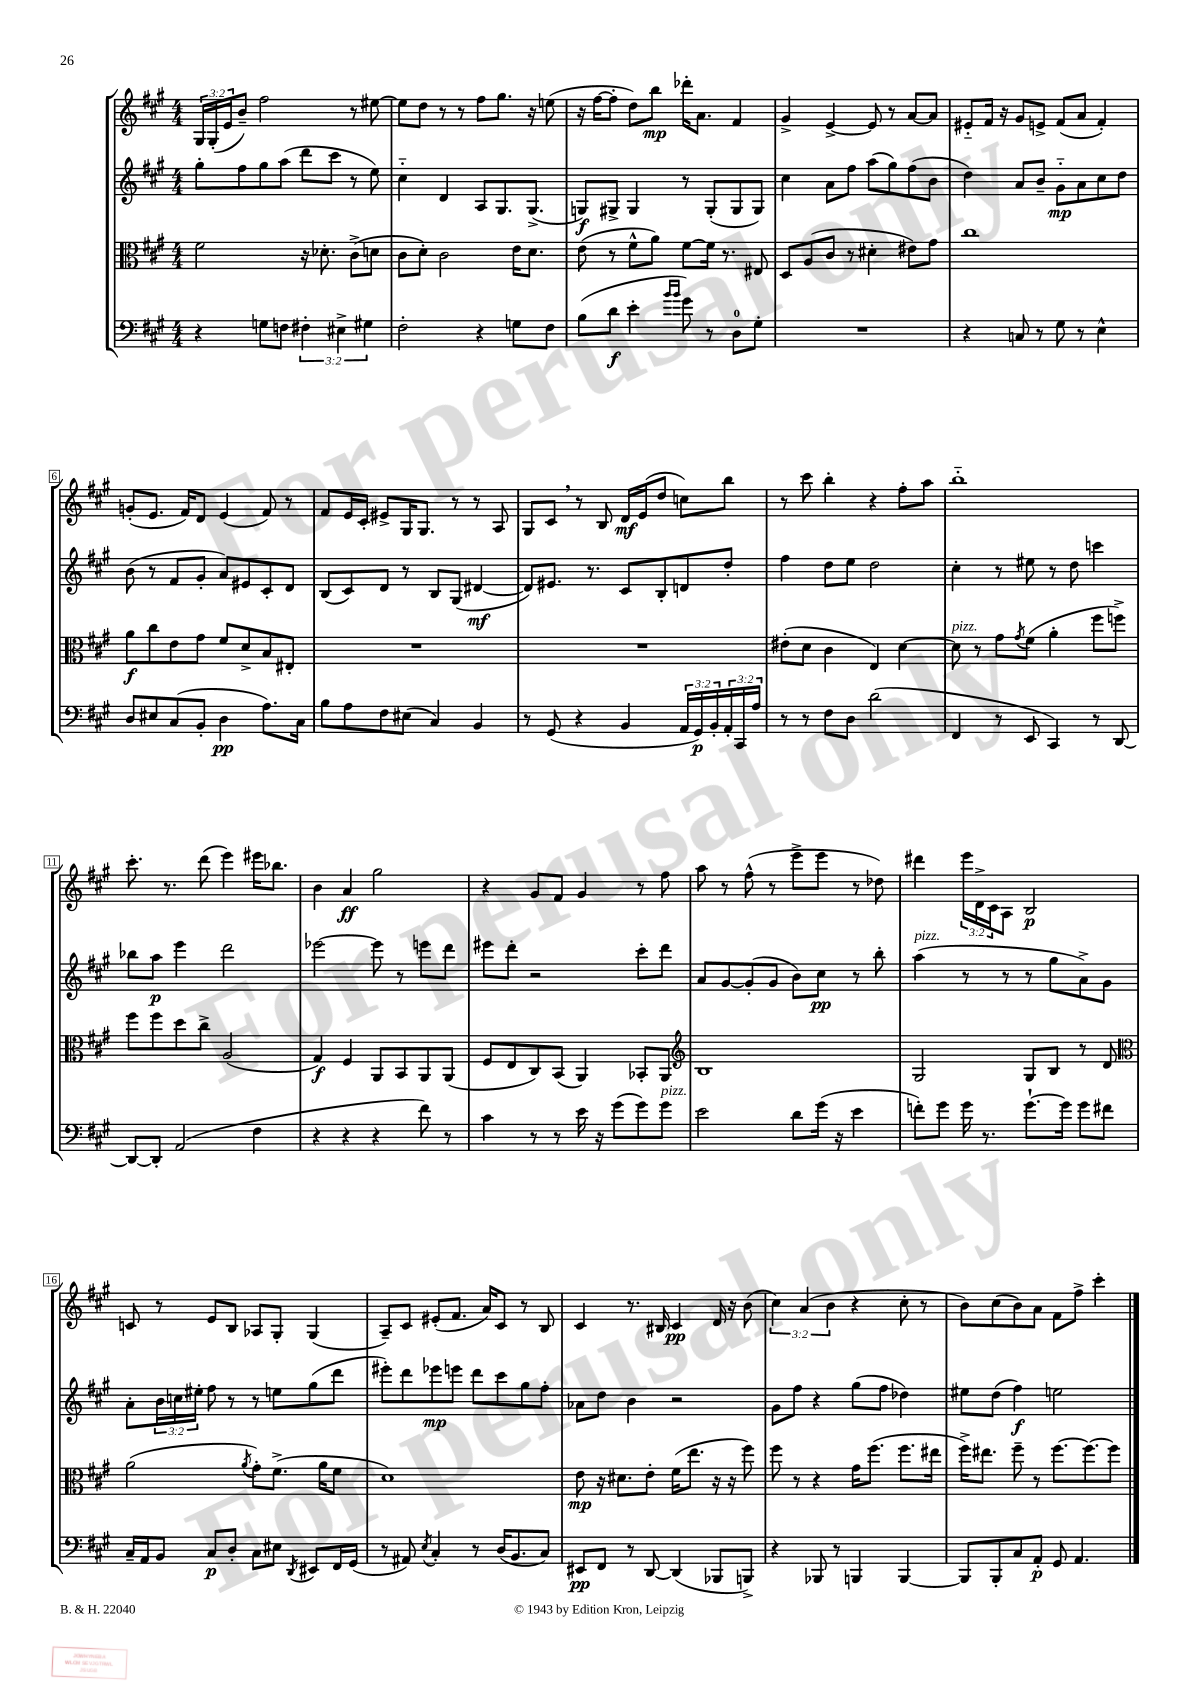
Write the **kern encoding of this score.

**kern	**kern	**kern	**kern
*staff4	*staff3	*staff2	*staff1
*clefF4	*clefC3	*clefG2	*clefG2
*k[f#c#g#]	*k[f#c#g#]	*k[f#c#g#]	*k[f#c#g#]
*M4/4	*M4/4	*M4/4	*M4/4
4r	2f#	8gg#'	24G#
.	.	.	(24G#'
.	.	.	24e
.	.	8ff#	8b~)
8G	.	8gg#	2ff#
8F	.	(8aa	.
6F#'	16r	8ddd	.
.	8.d-'	.	.
.	.	8ccc#	.
6E#^	.	.	.
.	(8c#^	8r	8r
6G#	.	.	.
.	8d	8ee)	[8ee#
=	=	=	=
2F#'	8c#	4cc#'~	8ee#]
.	8d')	.	8dd
.	2c#	4d	8r
.	.	.	8r
4r	.	8A	8ff#
.	.	8.G#	8.gg#
8G	16e	.	.
.	8.d	(8.G#^	16r
8F#	.	.	(8ee
=	=	=	=
(8B	(8e	8G)	16r
.	.	.	[16ff#
8d	8r	8G#^	8ff#']
4e'	8f#^^	4G#	8dd)
.	8a)	.	8bb
16qqb	.	.	.
16qqb	.	.	.
8g#)	[8f#	8r	16ddd-'
.	.	.	8.a
8r	16f#]	(8G#'	.
.	8.r	.	.
8D	.	8G#	4f#
8G#'	8E#	8G#)	.
=	=	=	=
1r	8D	4cc#	4g#^
.	(8A	.	.
.	8c#	8a	[4e^
.	8r	8ff#	.
.	4d#'	(8aa	8e]
.	.	8gg#)	8r
.	8e#)	(8ff#	[8a
.	8g#	8b	8a]
=	=	=	=
4r	1cc#	4dd)	8e#'~
.	.	.	16f#
.	.	.	16r
8C	.	8a	8g#
8r	.	8b~	8e^
8G#	.	8g#'~	(8f#
8r	.	8a	8a
4E^^	.	8cc#	4f#')
.	.	8dd	.
=	=	=	=
8D	8a	(8b	(8g'
8E#	8cc#	8r	8.e
(8C#	8e	8f#	.
.	.	.	16f#)
8BB'	8g#	8g#'	8d
4D	8f#	8a)	(4e
.	8d^	8e#	.
8.A)	8B	8c#'	8f#)
.	8E#'	8d	8r
16C#	.	.	.
=	=	=	=
8B	1r	(8B	8f#
8A	.	8c#)	16e
.	.	.	16c#'
8F#	.	8d	8e#^
(8E#	.	8r	16G#
.	.	.	8.G#
4C#)	.	8B	.
.	.	(8G#	8r
4BB	.	[4d#	8r
.	.	.	8A
=	=	=	=
8r	1r	8d#])	8G#
(8GG#	.	8.e#	8c#
4r	.	.	8r
.	.	8.r	.
.	.	.	8B
4BB	.	8c#	16d
.	.	.	(16e
.	.	8B'	8dd
24AA	.	8d	8cc)
24GG#)	.	.	.
24BB'	.	.	.
24AA'	.	8dd'	8bb
24CC#	.	.	.
24A	.	.	.
=	=	=	=
8r	(8e#'	4ff#	8r
8r	8d	.	8ccc#
8F#	4c#	8dd	4bb'
8D	.	8ee	.
(2d	4E)	2dd	4r
.	[4d	.	8ff#'
.	.	.	8aa
=	=	=	=
4FF#	8d]	4cc#'	1bb'~
.	8r	.	.
8r	8g#	8r	.
.	8qg#	.	.
8EE	(8f#	8ee#	.
4CC#)	4a'	8r	.
.	.	8dd	.
8r	8ff#	4ccc	.
[8DD	8ff^)	.	.
=	=	=	=
8DD_	8ff#	8bb-	8.ccc#'
8DD']	8ff#	8aa	.
.	.	.	8.r
(2AA	8dd	4eee	.
.	8cc#^	.	(8ddd
.	(2A	2ddd	4eee)
4F#	.	.	16eee#
.	.	.	8.bb-
=	=	=	=
4r	4G#)	[2eee-	4b
4r	4F#	.	4a
4r	8AA	8eee-]	2gg#
.	8BB	8r	.
8f#)	8AA	8eee	.
8r	(8AA	8ddd	.
=	=	=	=
4c#	8F#	8eee#	4r
.	8E	8ddd'	.
8r	8C#)	2r	8g#
8r	(8BB	.	8f#
16e	4AA)	.	4g#
16r	.	.	.
(8g#	.	.	.
8g#)	8BB-'	8ccc#'	8r
8g#	8AA	8ddd	8ff#
=	=	=	=
*	*clefG2	*	*
2e	1B	8a	8aa
.	.	[8g#	8r
.	.	(8g#']	(8ff#^^
.	.	8g#	8r
8d	.	8b)	8eee^
(16g#	.	8cc#	8eee
16r	.	.	.
4e	.	8r	8r
.	.	8bb'	8dd-)
=	=	=	=
8f')	2G#	(4aa	4ddd#
8g#	.	.	.
16g#	.	8r	24eee
.	.	.	24d^
8.r	.	.	.
.	.	.	24c#
.	.	8r	8A
[8.g#`	8G#	8r	2B
.	8B	8gg#	.
16g#]	.	.	.
8g#	8r	8a^)	.
8f#	8d	8g#	.
=	=	=	=
*	*clefC3	*	*
16C#~	(2a	8a'	8c
16AA	.	.	.
8BB	.	24b	8r
.	.	24cc	.
.	.	24ee#'	.
8C#	.	8ff#	8e
8D'	.	8r	8B
.	8qa	.	.
8C#	8g#')	8r	8A-
8E#	(8.f#^	8ee	8G#'
8qDD	.	.	.
8EE#	.	(8gg#	(4G#
.	16a	.	.
16FF#	8f#	8ddd	.
(16GG#	.	.	.
=	=	=	=
8r	1d)	8eee#')	8A~)
8AA#)	.	8ddd	8c#
8qE	.	.	.
4C#'	.	8eee-	(8e#'
.	.	8eee	8.f#
8r	.	8ddd	.
.	.	.	16a)
(16D	.	8ccc#	8c#
8.BB	.	.	.
.	.	8gg#	8r
8C#)	.	8ff#'	8B
=	=	=	=
8EE#	8e	8a-	4c#
8FF#	16r	8dd	.
.	8.d#	.	.
8r	.	4b	8.r
[8DD	8e'	.	.
.	.	.	16B#
(4DD]	(16f#	2r	4c#
.	8.ee	.	.
8BBB-	16r	.	16d
.	16r	.	16r
8BBB^)	8ff#)	.	(8b
=	=	=	=
4r	8ff#	8g#	6cc#)
.	8r	8ff#	.
.	.	.	(6a
8BBB-	4r	4r	.
.	.	.	6b
8r	.	.	.
4BBB	16g#	(8gg#	4r
.	(8.ff#	.	.
.	.	8ff#	.
[4BBB	8.ff#	4dd-)	8cc#'
.	.	.	8r
.	16ee#	.	.
=	=	=	=
8BBB]	16ff#^)	8ee#	8b)
.	8.ee#	.	.
8BBB'	.	(8dd	(8cc#
8C#	8ff#~	4ff#)	8b)
8AA'	8r	.	8a
8GG#	[8.ff#	2ee	8f#
4.AA	.	.	8ff#^
.	8.ff#_	.	.
.	.	.	4ccc#'
.	8ff#]	.	.
==	==	==	==
*-	*-	*-	*-
